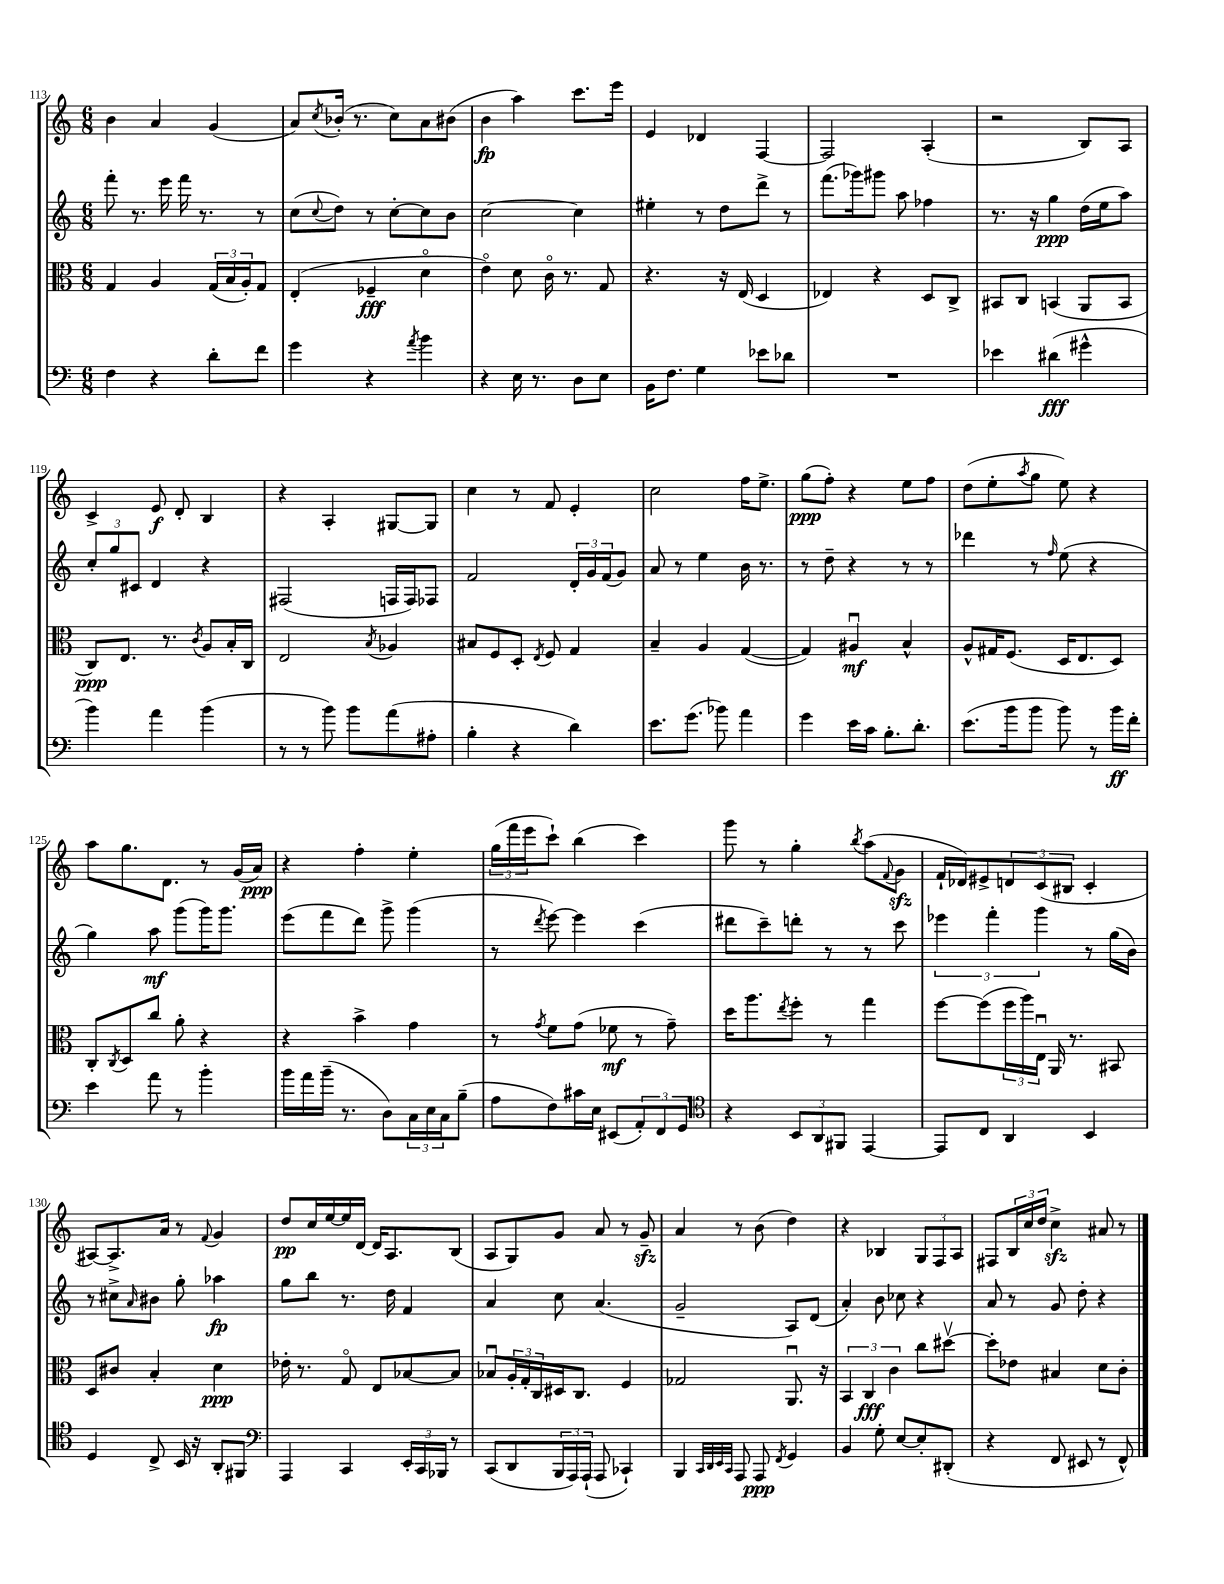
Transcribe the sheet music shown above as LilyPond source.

<<
\new StaffGroup <<
\new Staff = "s0" {
    \clef treble \key c \major \numericTimeSignature \time 6/8
    b'4 a'4 g'4( |
    a'8) \acciaccatura { c''8 } bes'16-.( r8. c''8) a'8 bis'8( |
    b'4\fp a''4) c'''8. e'''16 |
    e'4 des'4 f4~ |
    f2 a4-.( |
    r2 b8) a8 |
    c'4-> e'8\f d'8-. b4 |
    r4 a4-. gis8~ gis8 |
    c''4 r8 f'8 e'4-. |
    c''2 f''16 e''8.-> |
    g''8\ppp( f''8-.) r4 e''8 f''8 |
    d''8( e''8-. \acciaccatura { a''8 } g''8 e''8) r4 |
    a''8 g''8. d'8. r8 g'16( a'16\ppp) |
    r4 f''4-. e''4-. |
    \tuplet 3/2 { g''16( f'''16 e'''16 } c'''8-!) b''4( c'''4) |
    g'''8 r8 g''4-. \acciaccatura { b''8 } a''8( \appoggiatura { f'8 } g'8\sfz |
    f'16-! des'16) eis'8-> \tuplet 3/2 { d'8 c'8( bis8 } c'4-. |
    ais8~) ais8.-> a'16 r8 \appoggiatura { f'8 } g'4 |
    d''8\pp c''16 e''16~ e''16 d'16~ d'16 a8. b8( |
    a8 g8) g'8 a'8 r8 g'8--\sfz |
    a'4 r8 b'8( d''4) |
    r4 bes4 \tuplet 3/2 { g8 f8 a8 } |
    fis8 \tuplet 3/2 { b16 c''16 d''16 } c''4->\sfz ais'8 r8 \bar "|." |
}
\new Staff = "s1" {
    \clef treble \key c \major \numericTimeSignature \time 6/8
    f'''8-. r8. e'''16 f'''16 r8. r8 |
    c''8( \appoggiatura { c''8 } d''8) r8 c''8~-. c''8 b'8 |
    c''2~ c''4 |
    eis''4-. r8 d''8 d'''8-> r8 |
    f'''8.( ges'''16) gis'''8 a''8 fes''4 |
    r8. r16 g''4\ppp d''16( e''16 a''8) |
    \tuplet 3/2 { c''8-. g''8 cis'8 } d'4 r4 |
    fis2( f16 f16) fes8 |
    f'2 \tuplet 3/2 { d'16-. g'16 f'16( } g'8) |
    a'8 r8 e''4 b'16 r8. |
    r8 d''8-- r4 r8 r8 |
    des'''4 r8 \grace { f''16 } e''8( r4 |
    g''4) a''8\mf g'''8( g'''16) g'''8. |
    e'''8( f'''8 d'''8) g'''8-> g'''4( |
    r8 \acciaccatura { d'''8 } e'''8~) e'''4 c'''4( |
    dis'''8 c'''8--) d'''8-. r8 r8 c'''8 |
    \tuplet 3/2 { ees'''4 f'''4-. g'''4 } r8 g''16( b'16) |
    r8 cis''8-> \grace { a'16 } bis'8 g''8-. aes''4\fp |
    g''8 b''8 r8. d''16 f'4 |
    a'4 c''8 a'4.( |
    g'2-- a8) d'8( |
    a'4-.) b'8 ces''8 r4 |
    a'8 r8 g'8 d''8-. r4 \bar "|." |
}
\new Staff = "s2" {
    \clef alto \key c \major \numericTimeSignature \time 6/8
    g4 a4 \tuplet 3/2 { g16( b16 a16-.) } g8 |
    e4-.( fes4--\fff d'4\flageolet |
    e'4\flageolet) d'8 c'16\flageolet r8. g8 |
    r4. r16 e16( d4 |
    ees4) r4 d8 c8-> |
    bis,8 c8 b,4( a,8 b,8 |
    c8\ppp) e8. r8. \acciaccatura { c'8 } a8 b16-. c16 |
    e2 \acciaccatura { b8 } aes4 |
    bis8 f8 d8-. \acciaccatura { e8 } f8 g4 |
    b4-- a4 g4~( |
    g4) ais4\downbow\mf b4-^ |
    a8-^ gis16 f8.( d16 e8. d8) |
    c8-. \acciaccatura { c8 } d8 c''8 a'8-. r4 |
    r4 b'4-> g'4 |
    r8 \acciaccatura { g'8 } f'8 g'8( fes'8\mf r8 g'8--) |
    d''16 a''8. \acciaccatura { e''8 } f''8-. r8 g''4 |
    f''8~ f''8( \tuplet 3/2 { f''16 a''16) e16\downbow } a,16 r8. bis,8 |
    d8 cis'8 b4-. d'4\ppp |
    ees'16-. r8. g8\flageolet e8 bes8~ bes8 |
    bes8\downbow \tuplet 3/2 { a16-. g16-. c16 } dis16 c8. f4 |
    ges2 a,8.\downbow r16 |
    \tuplet 3/2 { b,4 c4\fff c'4 } c''8 dis''8~\upbow |
    dis''8-. ees'8 bis4 d'8 c'8-. \bar "|." |
}
\new Staff = "s3" {
    \clef bass \key c \major \numericTimeSignature \time 6/8
    f4 r4 d'8-. f'8 |
    g'4 r4 \acciaccatura { a'8 } b'4 |
    r4 e16 r8. d8 e8 |
    b,16 f8. g4 ees'8 des'8 |
    R2. |
    ees'4 dis'4\fff( gis'4-^ |
    b'4) a'4 b'4( |
    r8 r8 b'8) b'8 a'8( ais8-. |
    b4-. r4 d'4) |
    e'8. g'8.( bes'8) a'4 |
    g'4 e'16 c'16 b8.-. d'8.-. |
    e'8.( b'16 b'8 b'8) r8 b'16\ff f'16-. |
    e'4 a'8 r8 b'4-. |
    b'16 a'16 b'16--( r8. d8) \tuplet 3/2 { c16 e16 c16 } b8--( |
    a8 f8) cis'16 e16 eis,8( \tuplet 3/2 { a,8-.) f,8 g,8 } |
    \clef tenor r4 \tuplet 3/2 { b,8 a,8 fis,8 } e,4~ |
    e,8 c8 a,4 b,4 |
    d4 c8-> b,16 r16 a,8-. fis,8 |
    \clef bass a,,4 c,4 \tuplet 3/2 { e,16-. c,16 bes,,16 } r8 |
    c,8( d,8 \tuplet 3/2 { b,,16 a,,16) a,,16-!( } a,,8 ces,4-!) |
    b,,4 \grace { c,32 d,32 e,32 c,32 } a,,8 a,,8\ppp \acciaccatura { f,8 } g,4 |
    b,4 g8-. e8~ e8-. dis,8-.( |
    r4 f,8 eis,8 r8 f,8-^) \bar "|." |
}
>>
>>
\layout { \context { \Score currentBarNumber = #113 } }
